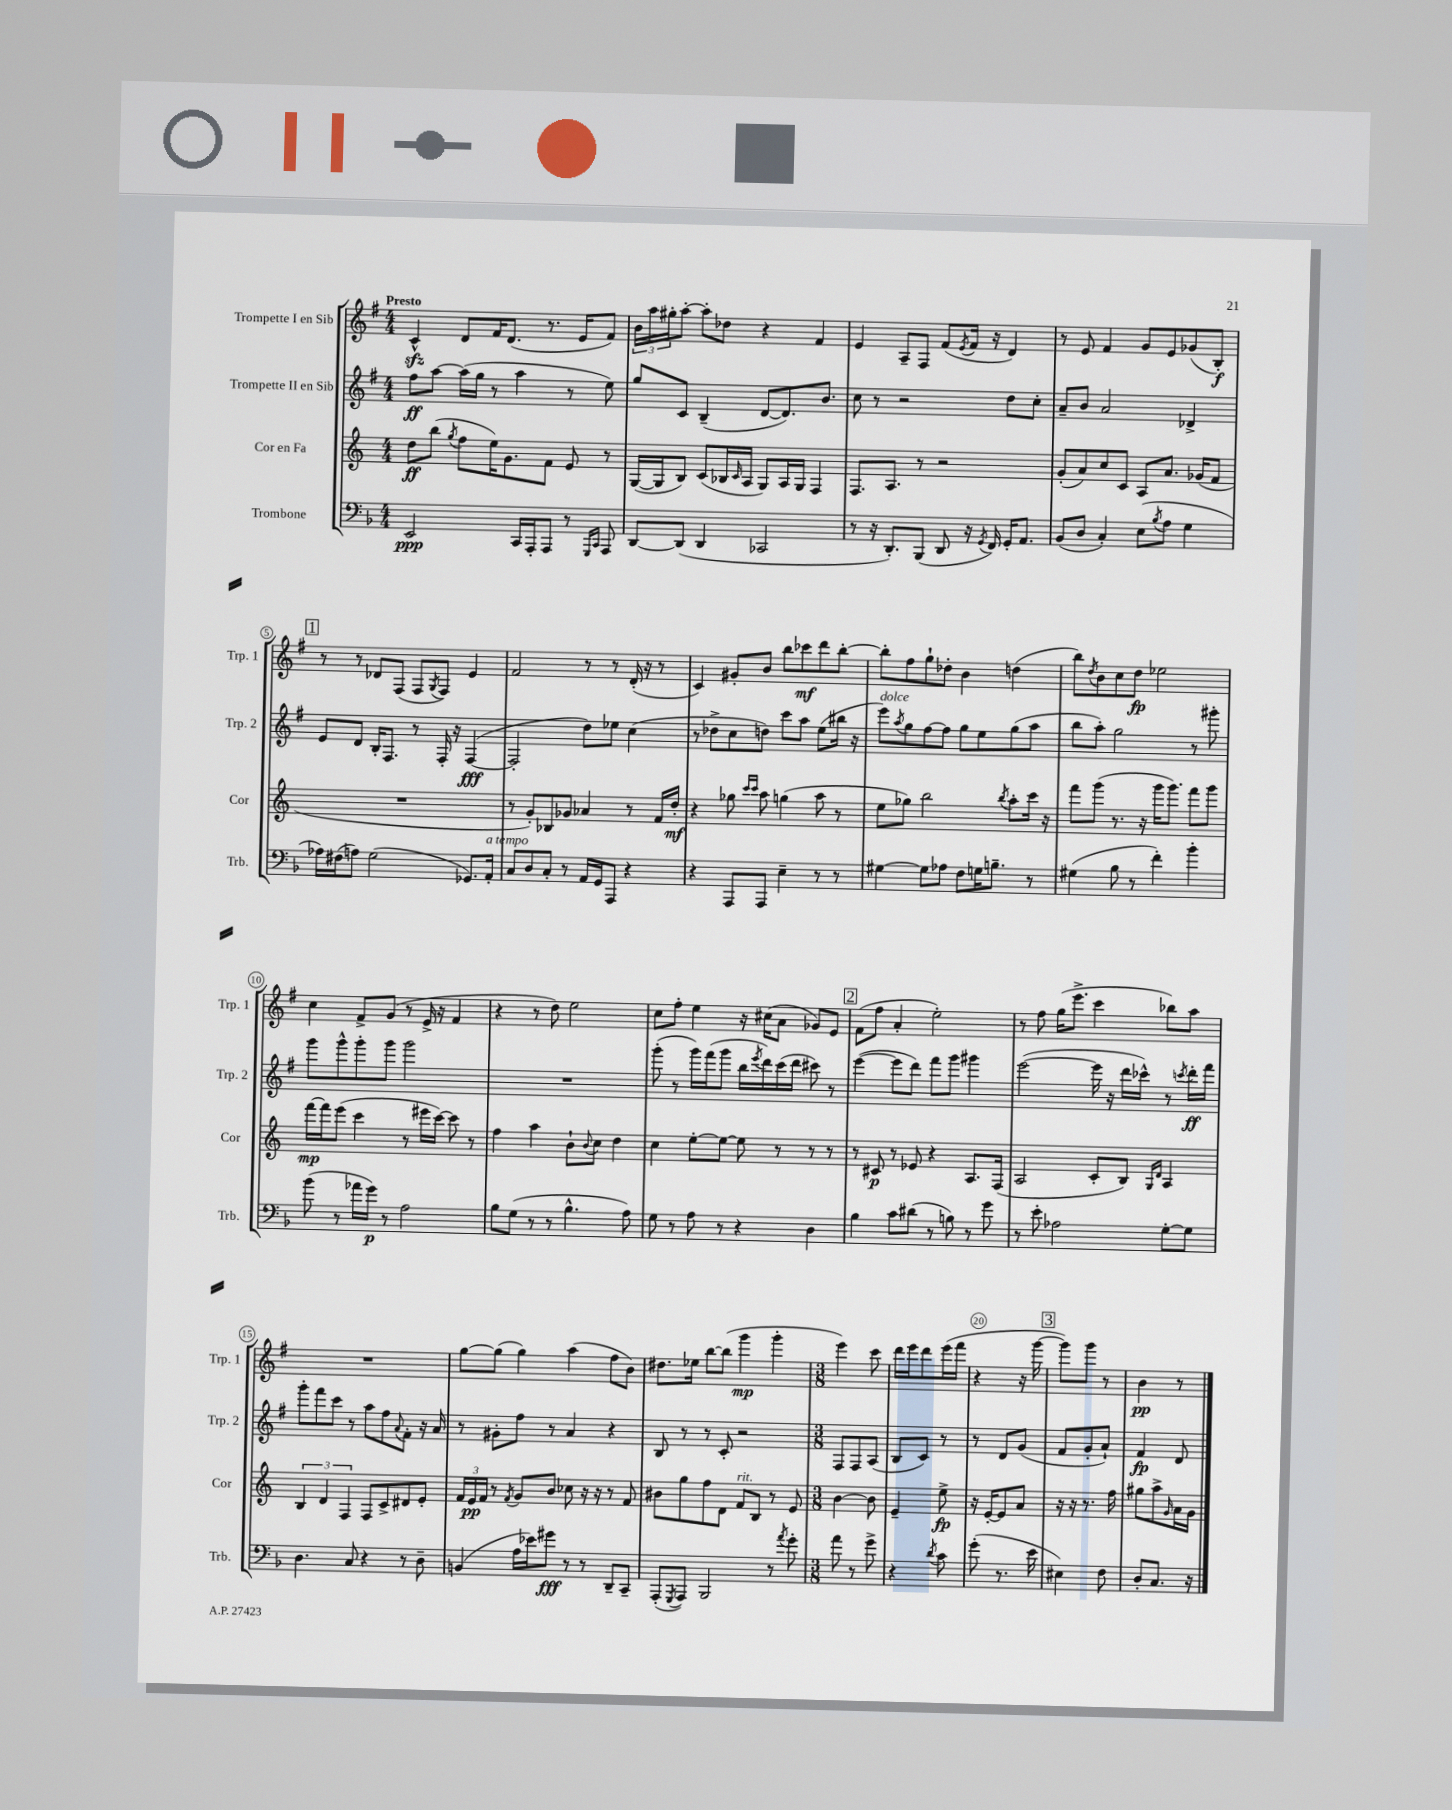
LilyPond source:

<<
\new StaffGroup <<
\new Staff = "s0" \with { instrumentName = "Trompette I en Sib" shortInstrumentName = "Trp. 1" } {
    \clef treble \key g \major \numericTimeSignature \time 4/4 \tempo "Presto"
    c'4-^\sfz d'8 fis'16 d'8.( r8. e'16 fis'8) |
    \tuplet 3/2 { b'16 a''16 gis''16-. } a''8~-. a''8-. des''8 r4 fis'4 |
    e'4 a8-- fis8 fis'8( \acciaccatura { e'8 } fis'16 r16 d'4) |
    r8 e'8 fis'4 g'8 e'8 ges'8( b8-.\f) |
    \mark \markup { \box "1" } r8 r8 des'8 fis8( fis8 \acciaccatura { g8 } fis8) e'4 |
    fis'2 r8 r8 d'16-.( r16 r8 |
    c'4) gis'8-. b'8 b''8 ces'''8\mf d'''8 b''8~-. |
    b''8-. fis''8 g''8-! des''8-. b'4 d''4( |
    b''8) \acciaccatura { d''8 } b'8 c''8 d''8\fp ees''2 |
    c''4 fis'8-> g'8( r8 e'16-> r16 fis'4 |
    r4 r8 d''8) e''2 |
    c''8 fis''8-. e''4 r16 cis''16( a'8 ges'8) e'8 |
    \mark \markup { \box "2" } fis'8( fis''8 a'4-. e''2-.) |
    r8 fis''8 g''16( e'''8.-> c'''4 bes''8) a''8 |
    R1 |
    g''8~ g''8( g''4) a''4( fis''8 b'8) |
    dis''8. ees''16 b''8~ b''8( g'''4\mp g'''4-. |
    \numericTimeSignature \time 3/8 e'''4) c'''8 |
    d'''16 e'''16 d'''8 e'''16( fis'''16 |
    r4 r16 g'''16~ |
    \mark \markup { \box "3" } g'''8) g'''8 r8 |
    b'4\pp r8 \bar "|." |
}
\new Staff = "s1" \with { instrumentName = "Trompette II en Sib" shortInstrumentName = "Trp. 2" } {
    \clef treble \key g \major \numericTimeSignature \time 4/4
    fis''8\ff a''8~ a''16( g''16 r8 a''4 r8 e''8) |
    g''8 c'8 b4--( d'8~ d'8.) b'8. |
    c''8 r8 r2 d''8 c''8-. |
    a'8-- b'8 a'2 des'4-> |
    \mark \markup { \box "1" } e'8 d'8 b16-. fis8. r8 fis16-. r16 fis4~\fff( |
    fis2-. d''8) ees''8 c''4( |
    r8 des''8-> c''8 d''8) c'''8 a''8 e''8( bis''16 r16 |
    e'''8^\markup { \italic "dolce" }) \acciaccatura { a''8 } g''8 fis''8~ fis''8 g''8 e''8 g''8( a''8 |
    b''8 a''8-.) g''2 r8 gis'''8-. |
    g'''8 g'''8-^ g'''8-. g'''8 g'''2 |
    R1 |
    g'''8-.( r8 g'''16) fis'''16( g'''8 b''16 \acciaccatura { e'''8 } d'''16) c'''16( d'''16 cis'''8) r8 |
    \mark \markup { \box "2" } e'''4~( e'''8 d'''8) fis'''8 g'''8 gis'''4 |
    e'''2~( e'''16 r16 d'''16 ces'''16-^) r8 \acciaccatura { c'''8 } d'''16-.\ff fis'''16 |
    g'''8-. fis'''8 c'''8 r8 a''8 fis''8 \appoggiatura { a'8 } fis'8-. r16 a'16 |
    r8 gis'8-. fis''8 r8 a'4 r4 |
    b8 r8 r8 c'8-. r2 |
    \numericTimeSignature \time 3/8 fis8 fis8 a8( |
    b8 c'8) r8 |
    r8 d'8 g'8( |
    \mark \markup { \box "3" } fis'8 g'8-. a'8-!) |
    fis'4\fp d'8 \bar "|." |
}
\new Staff = "s2" \with { instrumentName = "Cor en Fa" shortInstrumentName = "Cor" } {
    \clef treble \key c \major \numericTimeSignature \time 4/4
    d''8\ff b''8( \acciaccatura { g''8 } f''8 e''16) g'8. f'8 e'8 r8 |
    g16~( g16 b8) c'8( bes16 \grace { c'16 } a16 g8) a16 g16 f4 |
    f8. a8. r8 r2 |
    g'8-.( a'8) c''8 c'8 a8 a'8. ges'16( f'8 |
    \mark \markup { \box "1" } R1 |
    r8 g'8-.) bes8 ges'8 aes'4 r8 f'16 d''16-.\mf |
    r4 ges''8 \grace { c'''16 c'''16 } a''8 g''4( a''8 r8 |
    e''8 ges''8) b''2 \acciaccatura { b''8 } a''8-. c'''16 r16 |
    f'''8 g'''8( r8. r16 g'''16 g'''8.) f'''8 g'''8 |
    f'''16~\mp f'''16 e'''8( c'''4 r8 eis'''16 c'''16~) c'''8 r8 |
    f''4 a''4 b'8-! \appoggiatura { b'8 } c''8 d''4 |
    c''4 e''8~-. e''8~ e''8 r8 r8 r8 |
    \mark \markup { \box "2" } r8 cis'8\p r8 ees'8 r4 a8. f16( |
    a2 c'8-. b8) \grace { g16 d'16 } a4 |
    \tuplet 3/2 { b4 d'4 f4 } f8 c'8-> dis'8 e'8-. |
    \tuplet 3/2 { f'16 e'16\pp f'16 } r8 \acciaccatura { f'8 } g'8 b'8 ces''8 r16 r16 r8 f'8 |
    bis'8 g''8 f''8 d'8 f'8^\markup { \italic "rit." } b8 r8 e'8 |
    \numericTimeSignature \time 3/8 b'4~ b'8 |
    e'4-- e''8->\fp |
    r16 e'16~-. e'8 a'8 |
    \mark \markup { \box "3" } r16 r16 r8. f''16 |
    gis''8 a''8-> \grace { g'16 } a'16 g'16 \bar "|." |
}
\new Staff = "s3" \with { instrumentName = "Trombone" shortInstrumentName = "Trb." } {
    \clef bass \key f \major \numericTimeSignature \time 4/4
    e,2\ppp c,16 a,,16-. a,,8 r8 \grace { g,,16 c,16 } a,,8 |
    d,8~ d,8( d,4 ces,2 |
    r8 r16 d,8.-.) bes,,8( d,8 r16 \acciaccatura { g,8 } f,16) g,16-. a,8. |
    bes,8( d8 c4-.) e8( \acciaccatura { bes8 } a8 g4 |
    \mark \markup { \box "1" } aes16) fis16( a8) g2( ges,8.) a,16-.^\markup { \italic "a tempo" } |
    c8 d8 c8-. r8 a,16 g,16 a,,8 r4 |
    r4 a,,8 a,,8 e4-- r8 r8 |
    gis4~ gis8 aes8 f8 g16 b8.-- r8 |
    gis4( bes8 r8 f'4-.) bes'4-. |
    bes'8( r8 aes'16 g'16\p) r8 a2 |
    bes8 g8( r8 r8 bes4.-^ a8) |
    g8 r8 a8 r8 r4 d4 |
    \mark \markup { \box "2" } bes4 c'8 dis'8( r8 b8) r8 g'8 |
    r8 e'8-. aes2 g8~-. g8 |
    d4. c8 r4 r8 d8-- |
    b,4( a16 ees'16) gis'8\fff r8 r8 d,8-- c,8-- |
    a,,8-.( \acciaccatura { g,,8 } a,,8) bes,,2 r8 \acciaccatura { a'8 } g'8-. |
    \numericTimeSignature \time 3/8 a'8 r8 g'8-> |
    r4 \acciaccatura { d'8 } c'8 |
    g'8-.( r8. e'16 |
    \mark \markup { \box "3" } eis4) f8 |
    d8-. c8. r16 \bar "|." |
}
>>
>>
\layout { \context { \Score \override BarNumber.break-visibility = ##(#f #t #t) barNumberVisibility = #(every-nth-bar-number-visible 5) \override BarNumber.stencil = #(make-stencil-circler 0.1 0.3 ly:text-interface::print) } }
